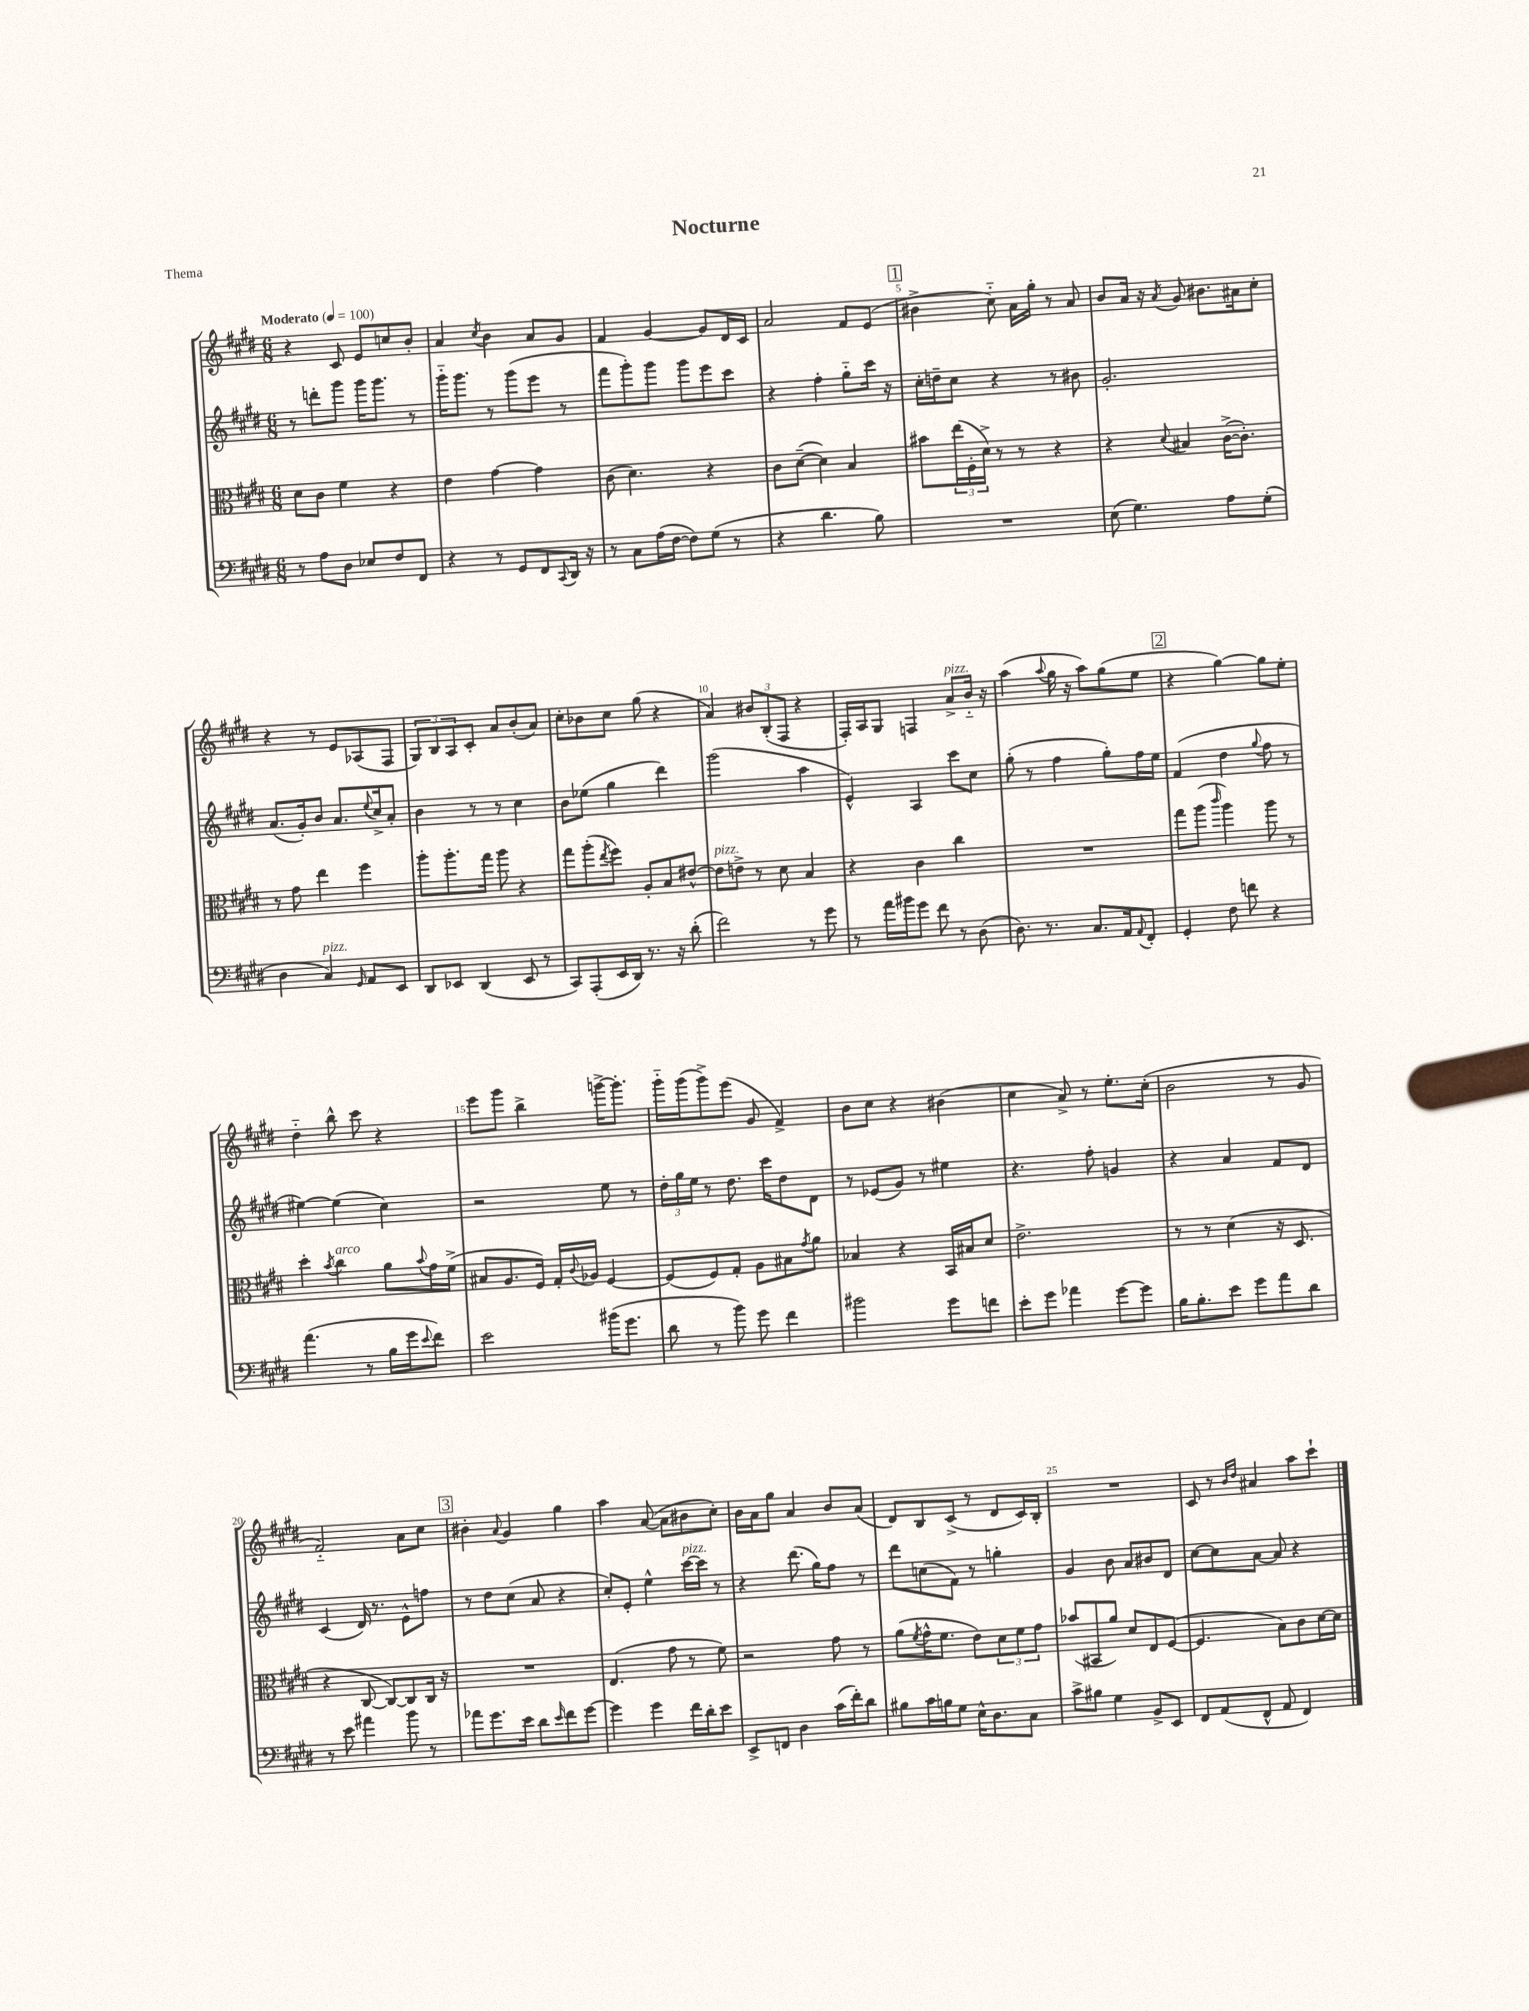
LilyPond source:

\header { title = "Nocturne" piece = "Thema" }
<<
\new StaffGroup <<
\new Staff = "s0" {
    \clef treble \key e \major \numericTimeSignature \time 6/8 \tempo "Moderato" 4 = 100
    r4 cis'8 e'8 c''8 b'8-. |
    a'4 \acciaccatura { cis''8 } b'4 a'8 gis'8 |
    fis'4 gis'4~ gis'8 dis'16 cis'16 |
    a'2 fis'8 e'8( |
    \mark \markup { \box "1" } bis'4-> cis''8-_) a'16 gis''16-. r8 a'8 |
    b'8 a'16 r16 \acciaccatura { a'8 } gis'8 bis'8. ais'16 cis''8-. |
    r4 r8 e'8 aes8( fis8 |
    \tuplet 3/2 { gis8) b8 a8 } cis'8-. a'8 b'8-.( a'8) |
    cis''8-. bes'8 cis''8 gis''8( r4 |
    a'4) \tuplet 3/2 { bis'8 b8-.( fis8 } r4 |
    fis16-.) a16 gis8 f4 a'8->^\markup { \italic "pizz." } b'16-_ r16 |
    a''4( \appoggiatura { a''8 } gis''16 r16 a''8) gis''8( e''8 |
    \mark \markup { \box "2" } r4 gis''4~) gis''8 e''8-. |
    dis''4-_ b''8-^ cis'''8 r4 |
    e'''8 gis'''8 b''4-> g'''16~-> g'''8.-. |
    gis'''16-_ gis'''16( gis'''8->) e'''8( gis'8 fis'4->) |
    b'8 cis''8 r4 bis'4( |
    cis''4 a'8->) r8 e''8.-. cis''16-.( |
    b'2 r8 gis'8 |
    fis'2-_) a'8 cis''8 |
    \mark \markup { \box "3" } bis'4-. \appoggiatura { a'8 } gis'4 gis''4 |
    a''4 a'8~( a'8 bis'8 cis''8-.) |
    b'16 a'16 gis''8 a'4 b'8 a'8( |
    dis'8) b8 cis'8->( r8 dis'8 cis'16) b16-. |
    R2. |
    cis'8 r8 \grace { b'16 dis''16 } ais'4 a''8 cis'''8-! \bar "|." |
}
\new Staff = "s1" {
    \clef treble \key e \major \numericTimeSignature \time 6/8
    r8 d'''8-. gis'''8 gis'''16 gis'''8. r8 |
    gis'''16-_ gis'''8. r8 gis'''8( e'''8 r8 |
    fis'''8 gis'''8-.) gis'''8 gis'''8 e'''8 cis'''8 |
    r4 fis''4-. gis''8-_ cis'''16 r16 |
    \mark \markup { \box "1" } cis''16-. d''16-- cis''8 r4 r8 bis'8 |
    gis'2.-. |
    a'8.( gis'16-.) b'8 a'8. \appoggiatura { e''8 } cis''16-> a'8-. |
    b'4 r8 r8 cis''4 |
    b'8 ees''8( gis''4 dis'''4) |
    gis'''2( a''4 |
    e'4-^) a4 cis'''8 cis''8 |
    gis''8-.( r8 fis''4 gis''8-.) fis''16 e''16 |
    \mark \markup { \box "2" } fis'4( dis''4 \appoggiatura { gis''8 } fis''8 r8 |
    eis''4~) eis''4( cis''4) |
    r2 e''8 r8 |
    \tuplet 3/2 { dis''16-. gis''16 e''16 } r8 dis''8. cis'''16 dis''8 dis'8 |
    r8 ees'8( gis'8) r8 eis''4 |
    r4. fis''8-. g'4 |
    r4 a'4 fis'8 dis'8 |
    cis'4( dis'16) r8. e'8-^ f''8 |
    \mark \markup { \box "3" } r8 dis''8 cis''8( a'8 r4 |
    cis''8-.) e'8-. e''4-^ cis'''16~^\markup { \italic "pizz." } cis'''16 r8 |
    r4 dis'''8.( gis''16) fis''8 r8 |
    dis'''8 c''8( fis'8) r8 g''4-. |
    gis'4 b'8 a'8 bis'8 dis'8 |
    cis''8~ cis''8 a'8~ a'8 r4 \bar "|." |
}
\new Staff = "s2" {
    \clef alto \key e \major \numericTimeSignature \time 6/8
    dis'8 cis'8 fis'4 r4 |
    e'4 gis'4~ gis'4 |
    cis'8( dis'4.) r4 |
    cis'8 dis'8~--( dis'4) b4 |
    \mark \markup { \box "1" } bis'8 \tuplet 3/2 { e''16( fis16-. dis'16->) } r8 r8 r4 |
    r4 \appoggiatura { dis'8 } bis4 cis'16~->( cis'8.-.) |
    r8 gis'8 e''4 fis''4 |
    a''8-. a''8.-. gis''16 a''8 r4 |
    gis''8 a''8-.( \acciaccatura { e''8 } fis''8) a8-. b8 eis'8~-^ |
    eis'8^\markup { \italic "pizz." } e'8-> r8 dis'8 b4 |
    r4 cis'4 cis''4 |
    R2. |
    \mark \markup { \box "2" } gis''8 a''8( \grace { cis'''16 } a''4) a''8 r8 |
    dis''4-. \acciaccatura { b'8 } cis''4^\markup { \italic "arco" } a'8 \appoggiatura { b'8 } gis'16 fis'16->( |
    bis8 a8. fis16) gis16-. \appoggiatura { cis'8 } aes16 fis4~ |
    fis8( fis8) gis8-. a8 bis8 \acciaccatura { gis'8 } a'8 |
    bes4 r4 b,16 bis16 dis'8 |
    e'2.-> |
    r8 r8 dis'4( r16 dis8. |
    r4 cis8~ cis8~) cis8 cis16 r16 |
    \mark \markup { \box "3" } R2. |
    e4.( gis'8 r8 fis'8) |
    r2 gis'8 r8 |
    a'8( \acciaccatura { fis'8 } gis'16-^ fis'8. e'8) \tuplet 3/2 { dis'8 fis'8 gis'8 } |
    bes'8( bis,8 a'8) dis'8 e8 fis8~( |
    fis4. b8) cis'8 dis'16~ dis'16 \bar "|." |
}
\new Staff = "s3" {
    \clef bass \key e \major \numericTimeSignature \time 6/8
    r8 a8 dis8 ees8 fis8 fis,8 |
    r4 r8 gis,8 fis,8 \appoggiatura { cis,8 } dis,16 r16 |
    r8 cis8 a16( fis16~ fis8) gis8( r8 |
    r4 dis'4. b8) |
    \mark \markup { \box "1" } R2. |
    e8( gis4.) a8 gis8-.( |
    dis4 cis4^\markup { \italic "pizz." }) \grace { gis,16 } a,8 e,8 |
    dis,8 ees,8 dis,4( ees,8 r8 |
    cis,8) a,,8-.( e,16 dis,16) r8. r16 dis'8-.( |
    fis'2) r8 gis'8 |
    r8 a'16 bis'16 gis'8 fis'8 r8 dis8( |
    dis8.) r8. cis8. a,16 \appoggiatura { a,8 } fis,8-. |
    \mark \markup { \box "2" } gis,4-. fis8 f'8 r4 |
    a'4.( r8 b16 gis'16 \appoggiatura { e'8 } fis'8) |
    e'2 bis'16( gis'8. |
    dis'8 r8 b'8) gis'8 fis'4 |
    bis'2 gis'8 f'8 |
    e'8-. gis'8 aes'4 gis'8~ gis'8 |
    b16 b8.-. e'8 gis'8 a'8 dis'8 |
    r8 e'8 ais'4 b'8 r8 |
    \mark \markup { \box "3" } aes'8 gis'8. e'16 dis'8 \grace { e'16 } fis'8 gis'8~ |
    gis'4 gis'4 fis'16 dis'16-. e'8 |
    e,8-> f,8 dis4 cis'16( fis'16-.) dis'8 |
    bis8 cis'16 b16 gis8 e16-^ dis8. cis8 |
    cis'8-> bis8 gis4 b,8-> e,8 |
    fis,8 a,8( fis,8-^ a,8 fis,4) \bar "|." |
}
>>
>>
\layout { \context { \Score \override BarNumber.break-visibility = ##(#f #t #t) barNumberVisibility = #(every-nth-bar-number-visible 5) } }
